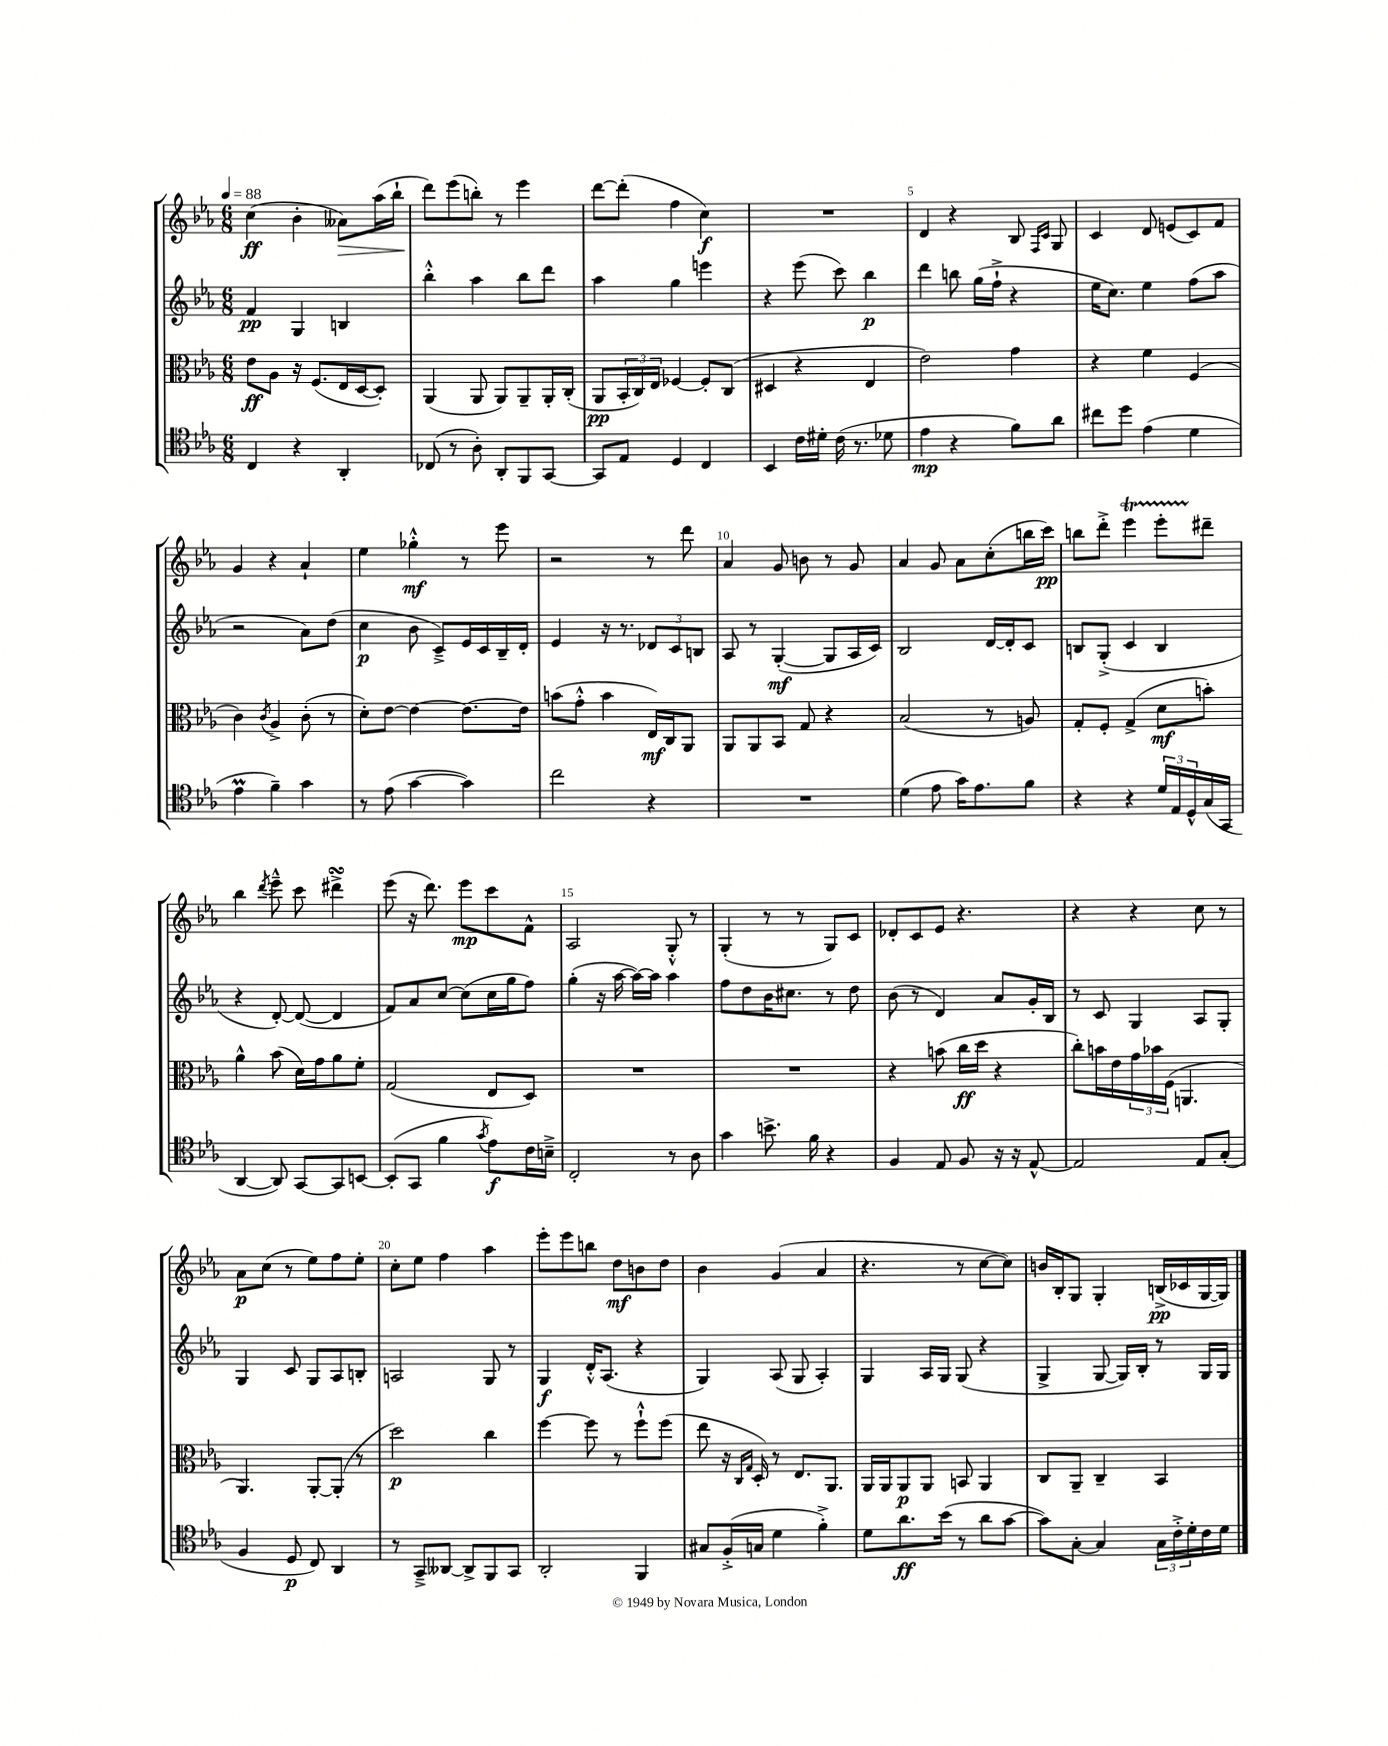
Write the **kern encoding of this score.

**kern	**kern	**kern	**kern
*staff4	*staff3	*staff2	*staff1
*clefC4	*clefC3	*clefG2	*clefG2
*k[b-e-a-]	*k[b-e-a-]	*k[b-e-a-]	*k[b-e-a-]
*M6/8	*M6/8	*M6/8	*M6/8
*MM88	*MM88	*MM88	*MM88
4C	8e-	4f	(4cc
.	8A-	.	.
4r	16r	4G	4b-'
.	(8.F	.	.
4AA-'	16E-	4B	8a--)
.	[16D	.	.
.	8D'])	.	(16aa-
.	.	.	16bb-`
=	=	=	=
(8C-	(4AA-	4bb-'^^	8ddd)
8r	.	.	(8eee-
8A-')	8AA-	4aa-	8bb')
8AA-'	8AA-)	.	8r
8FF	8AA-~	8bb-	4eee-
[8GG	16AA-'	8ddd	.
.	(16C'	.	.
=	=	=	=
8GG]	8AA-	4aa-	[8ddd
8E-	24BB-'	.	(8ddd']
.	24C)	.	.
.	24E-	.	.
4D	[4F-	4gg	4ff
4C	8F-']	4eee	4cc)
.	(8C	.	.
=	=	=	=
4BB-	4D#	4r	2.r
16c	4r	(8eee-	.
16d#'	.	.	.
(16c	.	8ccc)	.
8.r	.	.	.
.	4E-	4bb-	.
8d-	.	.	.
=	=	=	=
4e-	2e-)	4ddd	4d
4r	.	8bb	4r
.	.	(16gg	.
.	.	16ff`^	.
8f)	4g	4r	8B-
.	.	.	16qqF
.	.	.	16qqc
8a-	.	.	8G
=	=	=	=
8cc#	4r	16ee-	4c
.	.	8.cc)	.
8dd	.	.	.
(4e-	4f	4ee-	8d
.	.	.	(8e
4d	(4F	(8ff	8c)
.	.	8aa-	8f
=	=	=	=
4e-	4c)	2r	4g
.	8qc	.	.
4f~)	4A-^	.	4r
4g	(8c'	8a-)	4a-`
.	8r	(8dd	.
=	=	=	=
8r	8d')	4cc	4ee-
(8e-	[8e-	.	.
[4g	4e-_	8b-	4gg-'^^
.	.	8c~^)	.
4g])	8.e-_	16e-	8r
.	.	16c	.
.	.	16B-~	8eee-
.	16e-]	16d'	.
=	=	=	=
2cc	(8b	4e-	2r
.	8g'^^	.	.
.	4b	16r	.
.	.	8.r	.
4r	16E-)	12d-	8r
.	16C	.	.
.	.	12c	.
.	8AA-	.	8ddd
.	.	12B	.
=	=	=	=
2.r	8AA-	8A-	4a-
.	8AA-	8r	.
.	8BB-	([4G'	8g
.	8G	.	8b
.	4r	8G]	8r
.	.	16A-	8g
.	.	16c)	.
=	=	=	=
(4d	(2B-	2B-	4a-
8e-	.	.	8g
16g)	.	.	8a-
8.e-	.	.	.
.	8r	[16d	(8cc'
.	.	16d']	.
8f	8A)	8c	16bb
.	.	.	16ccc)
=	=	=	=
4r	8G'	8B	8bb
.	8F'	(8G'^	8ddd'^
4r	(4G^	4c	4eee-
24d	8d	4B	8eee-'
24E-	.	.	.
24D^^	.	.	.
(16G	8b')	.	8ddd#~
16GG	.	.	.
=	=	=	=
[4AA-	4a-^^	4r	4bb-
.	.	.	8qddd
8AA-])	(8b-	[8d')	8eee-~^^
[8GG	16d)	(8d_	8ccc
.	16g	.	.
8GG]	8a-	4d]	4ddd#^
[8BB	8f'	.	.
=	=	=	=
(8BB']	(2G	8f)	(8eee-
8GG	.	8a-	16r
.	.	.	8.ddd)
4f	.	[8cc	.
.	.	(8cc]	8eee-
8qg	.	.	.
8e-)	8E-	16cc	8ccc
.	.	16gg	.
16c	8D)	8ff)	8f^^
16B~^	.	.	.
=	=	=	=
2C'	2.r	(4gg'	2A-
.	.	16r	.
.	.	[16aa-	.
.	.	16aa-_)	.
.	.	16aa-]	.
8r	.	4aa-	8G'^^
8A-	.	.	8r
=	=	=	=
4g	2.r	8ff	(4G'
.	.	8dd	.
8.b^	.	16b-	8r
.	.	8.cc#	.
.	.	.	8r
16f	.	.	.
4r	.	8r	8G)
.	.	8dd	8c
=	=	=	=
4F	4r	(8b-	8d-'
.	.	8r	8c
8E-	(8b	4d)	8e-
8F	16cc	.	4.r
.	16dd	.	.
16r	4r	8a-	.
16r	.	.	.
[8E-^^	.	16g'	.
.	.	16B-	.
=	=	=	=
2E-]	8cc')	8r	4r
.	16b	8c	.
.	16e-	.	.
.	24g	4G	4r
.	24b-	.	.
.	(24F	.	.
.	4.AA	.	.
8E-	.	8A-	8cc
(8G'	.	8G'	8r
=	=	=	=
4F	4.AA-)	4G	8a-
.	.	.	(8cc
8D	.	8c	8r
8C)	[8AA-'	8G	8ee-)
4AA-	(8AA-']	8A-	8ff
.	8r	8B'	8ee-'
=	=	=	=
8r	2dd)	2A	8cc'
8GG~^	.	.	8ee-
[8AA--	.	.	4ff
8AA--^]	.	.	.
8FF	4cc	8G	4aa-
8GG	.	8r	.
=	=	=	=
2AA-'	[4ff	4G	8eee-'
.	.	.	8eee-
.	8ff]	16d'^^	8bb
.	.	(8.A-	.
.	8r	.	8dd
4FF	8ff`^^	4r	8b
.	(8ff	.	8dd
=	=	=	=
8G#	8ee-	4G)	4b-
(16F'^	16r	.	.
.	16qqC	.	.
.	16qqG	.	.
16G	16D')	.	.
4d	8r	(8A-	(4g
.	8.E-	8G	.
4f'^)	.	4A-')	4a-
.	8.AA-	.	.
=	=	=	=
8d	16AA-	4G	4.r
.	16AA-	.	.
8.a-	8AA-	.	.
.	8AA-	16A-	.
(16b-	.	16G	.
8r	8BB	(8G	8r
8a-	4AA-	4r	[8cc
[8g	.	.	8cc])
=	=	=	=
8g])	8C	4G^	16b
.	.	.	16B-'
[8G'	8AA-~	.	8G
4G]	4C~	[8G	4G'
.	.	16G])	.
.	.	16B-'	.
24G	4BB-	8r	(16B^
24c'^	.	.	.
.	.	.	16c-
24d'	.	.	.
16c	.	16G	[16G
16d	.	16G	16G])
==	==	==	==
*-	*-	*-	*-
